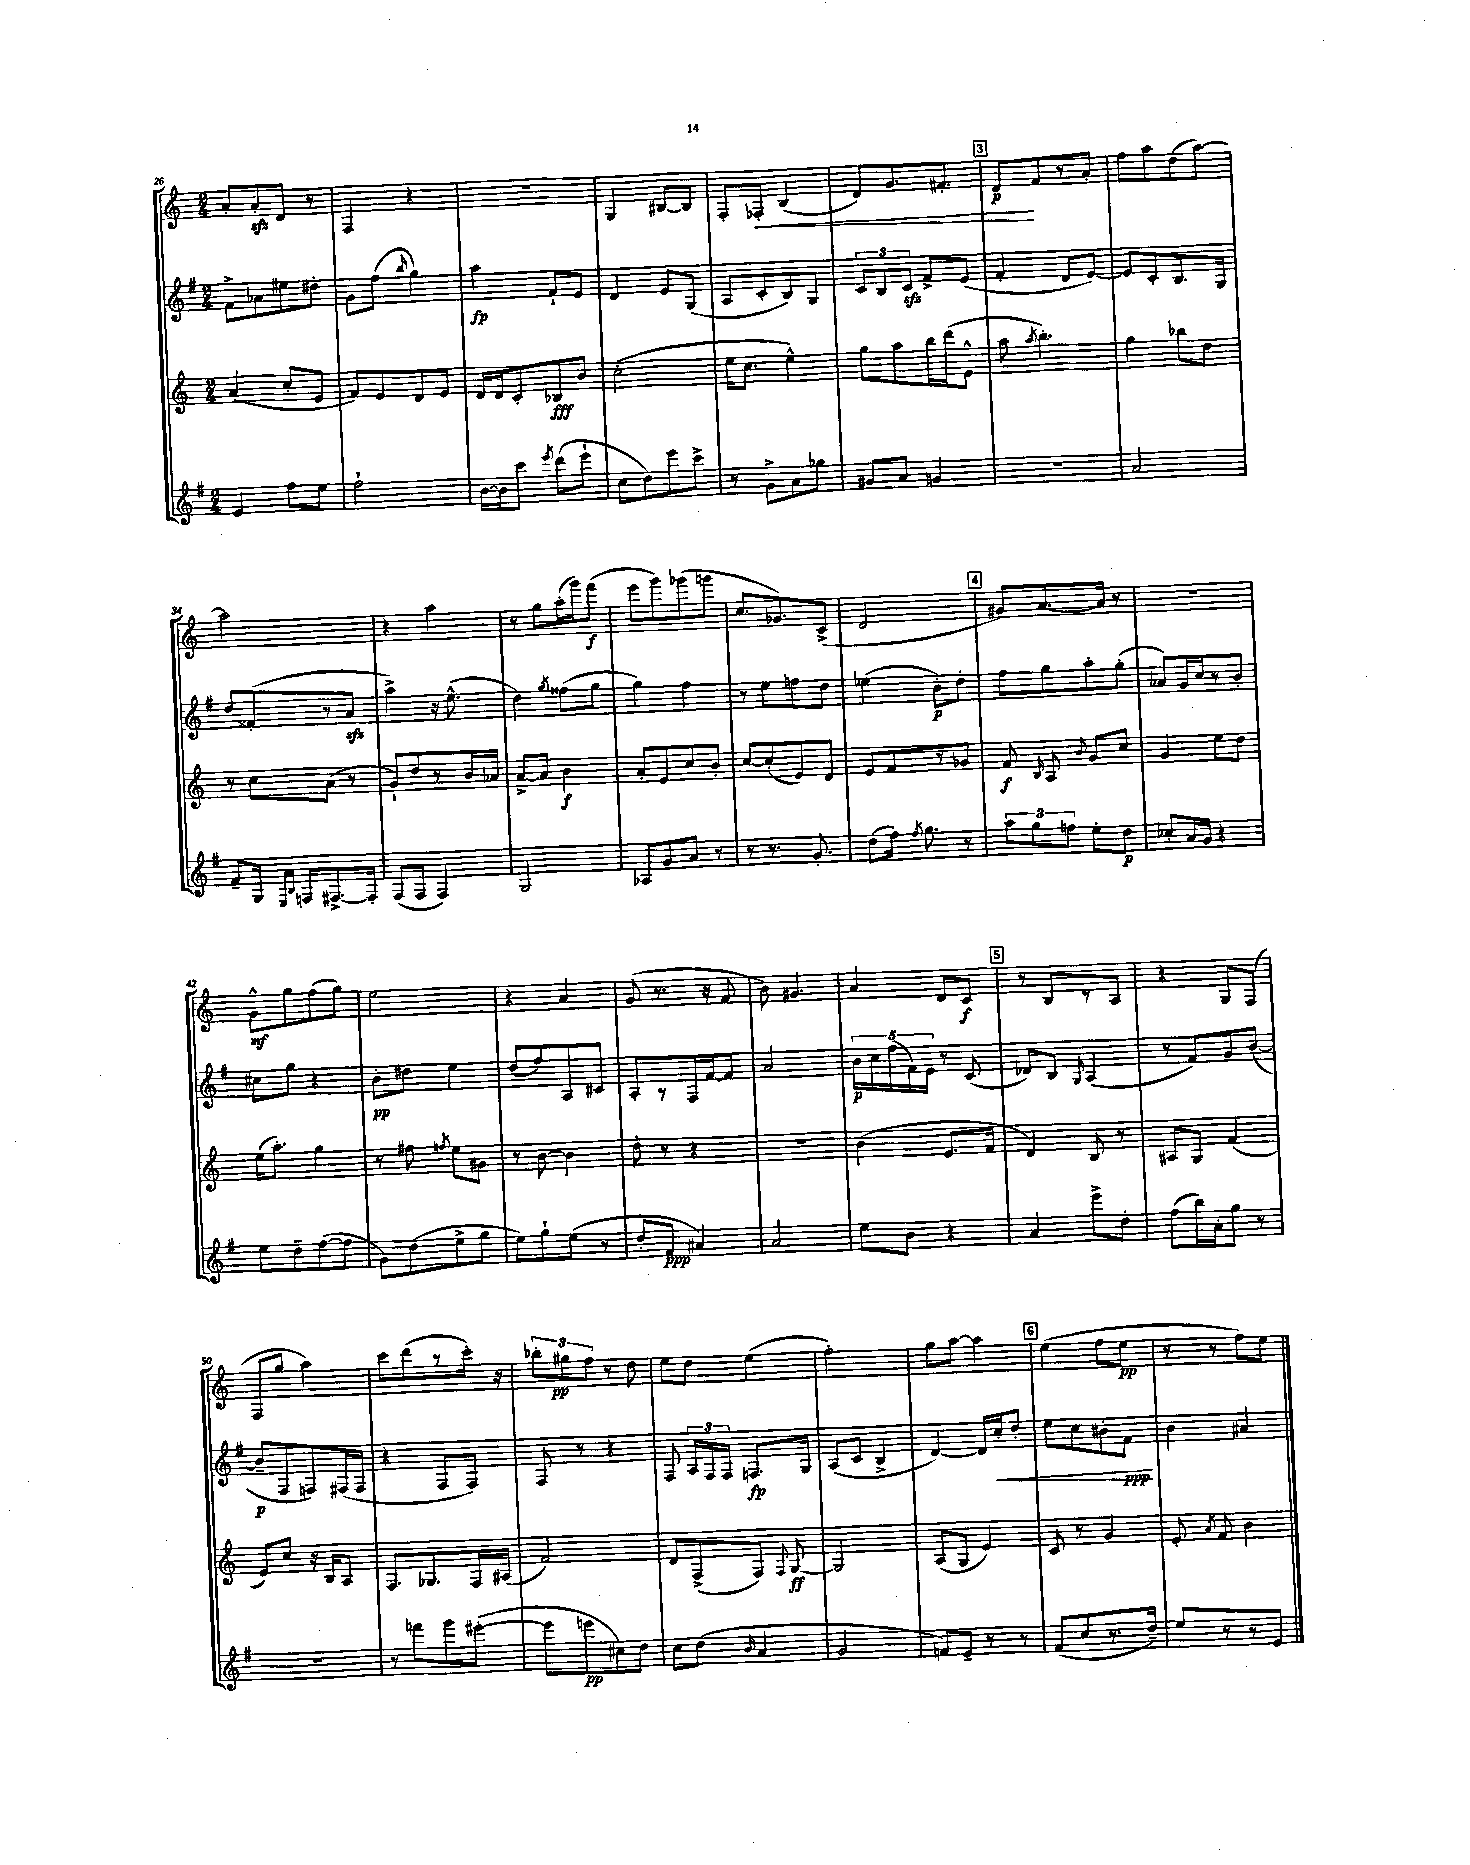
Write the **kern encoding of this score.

**kern	**kern	**kern	**kern
*staff4	*staff3	*staff2	*staff1
*clefG2	*clefG2	*clefG2	*clefG2
*k[f#]	*k[]	*k[f#]	*k[]
*M2/4	*M2/4	*M2/4	*M2/4
4e/	(4a/	8f#^\L	8a'/L
.	.	8a-\	8a'/
8ff#\L	8cc'/L	8ee#\	8d/J
8ee\J	8e/J	8dd#'\J	8r
=	=	=	=
2ff#`\	8f/L)	8g\L	4F/
.	8e/	(8ff#\J	.
.	.	16qqbb/	.
.	8d/	4gg\)	4r
.	8e/J	.	.
=	=	=	=
[16b\LL	16d/LL	4aa\	2r
16b\]J	16d/J	.	.
8ccc\J	8c'/	.	.
8qeee/	.	.	.
(8ddd\L	8B-/	8f#`/L	.
8eee`\J	8b/J	8e/J	.
=	=	=	=
8cc\L	(2cc'\	4d/	4G/
8dd\)	.	.	.
8eee\	.	8e/L	[8B#/L
8ccc^\J	.	(8G/J	8B#/]J
=	=	=	=
8r	16ee\LK	8A/L	8F'/L
.	8.cc\J	.	.
8g^\L	.	8c'/	8F-'/J
8a\	4ee^^\)	8B/)	(4B/
8gg-\J	.	8G/J	.
=	=	=	=
8g#/L	8gg\L	12c/L	8d/L)
.	.	12B/	.
8a/J	8aa\	.	8.g/
.	.	12c/J	.
4g/	16bb\L	8f#^/L	.
.	(16ddd\J	.	8.f#'/J
.	8e^^\J	(8e/J	.
=	=	=	=
2r	8aa\	4f#'/	8d/L
.	8qaa/	.	.
.	4.bb'\)	.	8f/
.	.	8d/L	8r
.	.	[8e/J)	8a'/J
=	=	=	=
2a/	4gg\	8e/]L	8ff\L
.	.	8c'/	8aa\
.	8bb-\L	8.B/	(8dd\
.	8dd\J	.	[8aa\J)
.	.	16G/Jk	.
=	=	=	=
8f#~/L	8r	8dd/L	2aa\]
16G/Jk	8cc\L	(8f##'/	.
16qqE/LL	.	.	.
16qqB/JJ	.	.	.
16F/LK	.	.	.
[8.F#^/	(8a\J	8r	.
.	8r	8a/J	.
16F#'/]Jk	.	.	.
=	=	=	=
(8F#/L	8g`/L)	4aa^\)	4r
8F#/J	8dd/	.	.
4F#/)	8r	16r	4aa\
.	.	(8.ee^^\	.
.	16b/L	.	.
.	16a-/JJ	.	.
=	=	=	=
2G/	[8a^/L	4dd\)	8r
.	8a/]J	.	8gg\L
.	.	8qgg/	.
.	4b\	(8ff##\L	(16aa'\L
.	.	.	16ggg\J)
.	.	8gg\J	(8fff\J
=	=	=	=
8A-/L	8a'/L	4gg\)	8eee\L
8g/	8e/	.	8ggg\)
8a/J	8cc/	4ff#\	(8ggg-\
8r	8b'/J	.	8ggg\J
=	=	=	=
8r	[8cc/L	8r	8.cc/L
8.r	(8cc'/]	8ee\L	.
.	.	.	8.g-/)
.	8e/)	8ff\	.
8.g'/	.	.	.
.	8d/J	8dd\J	(8c^/J
=	=	=	=
(8dd\L	8e/L	(4ee-\	2d/
16ff#\Jk)	8f/	.	.
8qff#/	.	.	.
8.gg\	.	.	.
.	8r	8b'\L)	.
8r	8g-/J	8dd'\J	.
=	=	=	=
12aa\L	8f/	8ff#\L	8g#/L)
12gg\	.	.	.
.	16qqB/	.	.
.	8A/	8gg\	[8.a/
12ff\J	.	.	.
.	8qqb/	.	.
8ee'\L	8g/L	8aa'\	.
.	.	.	16a/]Jk
8dd\J	8cc/J	(8gg'\J	8r
=	=	=	=
8cc-'/L	4g/	8a-/L)	2r
16a/L	.	16g/L	.
16g/JJ	.	16cc/J	.
4r	8ee\L	8r	.
.	8dd\J	8b'/J	.
=	=	=	=
8ee\L	(16ee\LK	8cc#\L	8g^^\L
.	8.aa'\J)	.	.
8dd~\	.	8gg\J	8gg\
([8ff#\	4gg\	4r	(8ff\
8ff#\]J	.	.	8gg\J)
=	=	=	=
8g\L)	8r	8b'\L	2ee\
(8dd\	8ff#\	8dd#\J	.
.	8qff/	.	.
8ee^\	8ee\L	4ee\	.
8gg\J	8g#\J	.	.
=	=	=	=
8ee\L)	8r	(8dd/L	4r
8gg`\	[8b\	8ff#/)	.
(8ee\J	4b\]	8A/	4a/
8r	.	8c#/J	.
=	=	=	=
8dd'/L	8dd'\	8A'/L	(8g/
8f#/J	8r	8r	8.r
4a#/)	4r	16F#/L	.
.	.	[16f#/J	16r
.	.	8f#/]J	8f/
=	=	=	=
2a/	2r	2a/	8b\)
.	.	.	4.g#/
=	=	=	=
8ee\L	(4b\	20b\LL	4a/
.	.	20cc\	.
.	.	(20ff#\	.
8b\J	.	.	.
.	.	20f#\)	.
.	.	20e\JJ	.
4r	8.e/L	8r	8d/L
.	.	(8c/	8c/J
.	16f/Jk	.	.
=	=	=	=
4a/	4d/)	8d-/L)	8r
.	.	8B/J	8B/L
.	.	16qqG/	.
8eee^\L	8B/	(4A/	8r
8dd'\J	8r	.	8A/J
=	=	=	=
(8ff#\L	8A#/L	8r	4r
16bb\L)	8G/J	8f#/L)	.
16a'\J	.	.	.
8gg\J	(4f/	8g/	8G/L
8r	.	([8b/J	(8F/J
=	=	=	=
2r	8e/L)	8b~/]L	8F/L
.	8cc/J	8F#/	8gg/J
.	16r	8F/)	4aa\)
.	16B/LK	.	.
.	8A/J	(16F#/L	.
.	.	16F#/JJ	.
=	=	=	=
8r	8.F/L	4r	8ccc\L
8fff\L	.	.	(8ddd\
.	8.G-/	.	.
8ggg\	.	8F#/L	8r
([8eee#'\J	16F/L	8F#/J)	16ccc'\Jk)
.	(16A#/JJ	.	16r
=	=	=	=
8eee#\]L	2f/)	8F#/	12bb-'\L
.	.	.	12gg#\
8eee\	.	8r	.
.	.	.	12ff\J
8cc#\)	.	4r	8r
8dd\J	.	.	8dd\
=	=	=	=
8cc\L	8d/L	8F#/	8ee\L
(8dd\J	(8F^/	24A/LL	8dd\J
.	.	24F#/	.
.	.	24F#/JJ	.
16qqb/	.	.	.
4a/	8F/J)	8.F/L	(4ee\
.	8qqF/	.	.
.	[8G/	.	.
.	.	16G/Jk	.
=	=	=	=
2g/	2G/]	(8A/L	2ff'\)
.	.	8c/J	.
.	.	4B^/	.
=	=	=	=
8f/L)	(8A/L	[4d/)	8gg\L
8e~/J	8G/J	.	[8aa\J
8r	4e/)	16d/]LL	4aa\]
.	.	16cc'/J	.
8r	.	8dd'/J	.
=	=	=	=
(8f#/L	8c/	8ee\L	(4ee\
8cc/	8r	8cc\	.
8.r	4g/	8b#'\	8ff\L
.	.	8f#\J	8ee\J
16dd~/Jk)	.	.	.
=	=	=	=
8ee/L	8e'/	4b\	8r
.	8qa/	.	.
8r	8f/	.	8r
8r	4b\	4a#/	8ff\L)
8e/J	.	.	8ee\J
==	==	==	==
*-	*-	*-	*-
